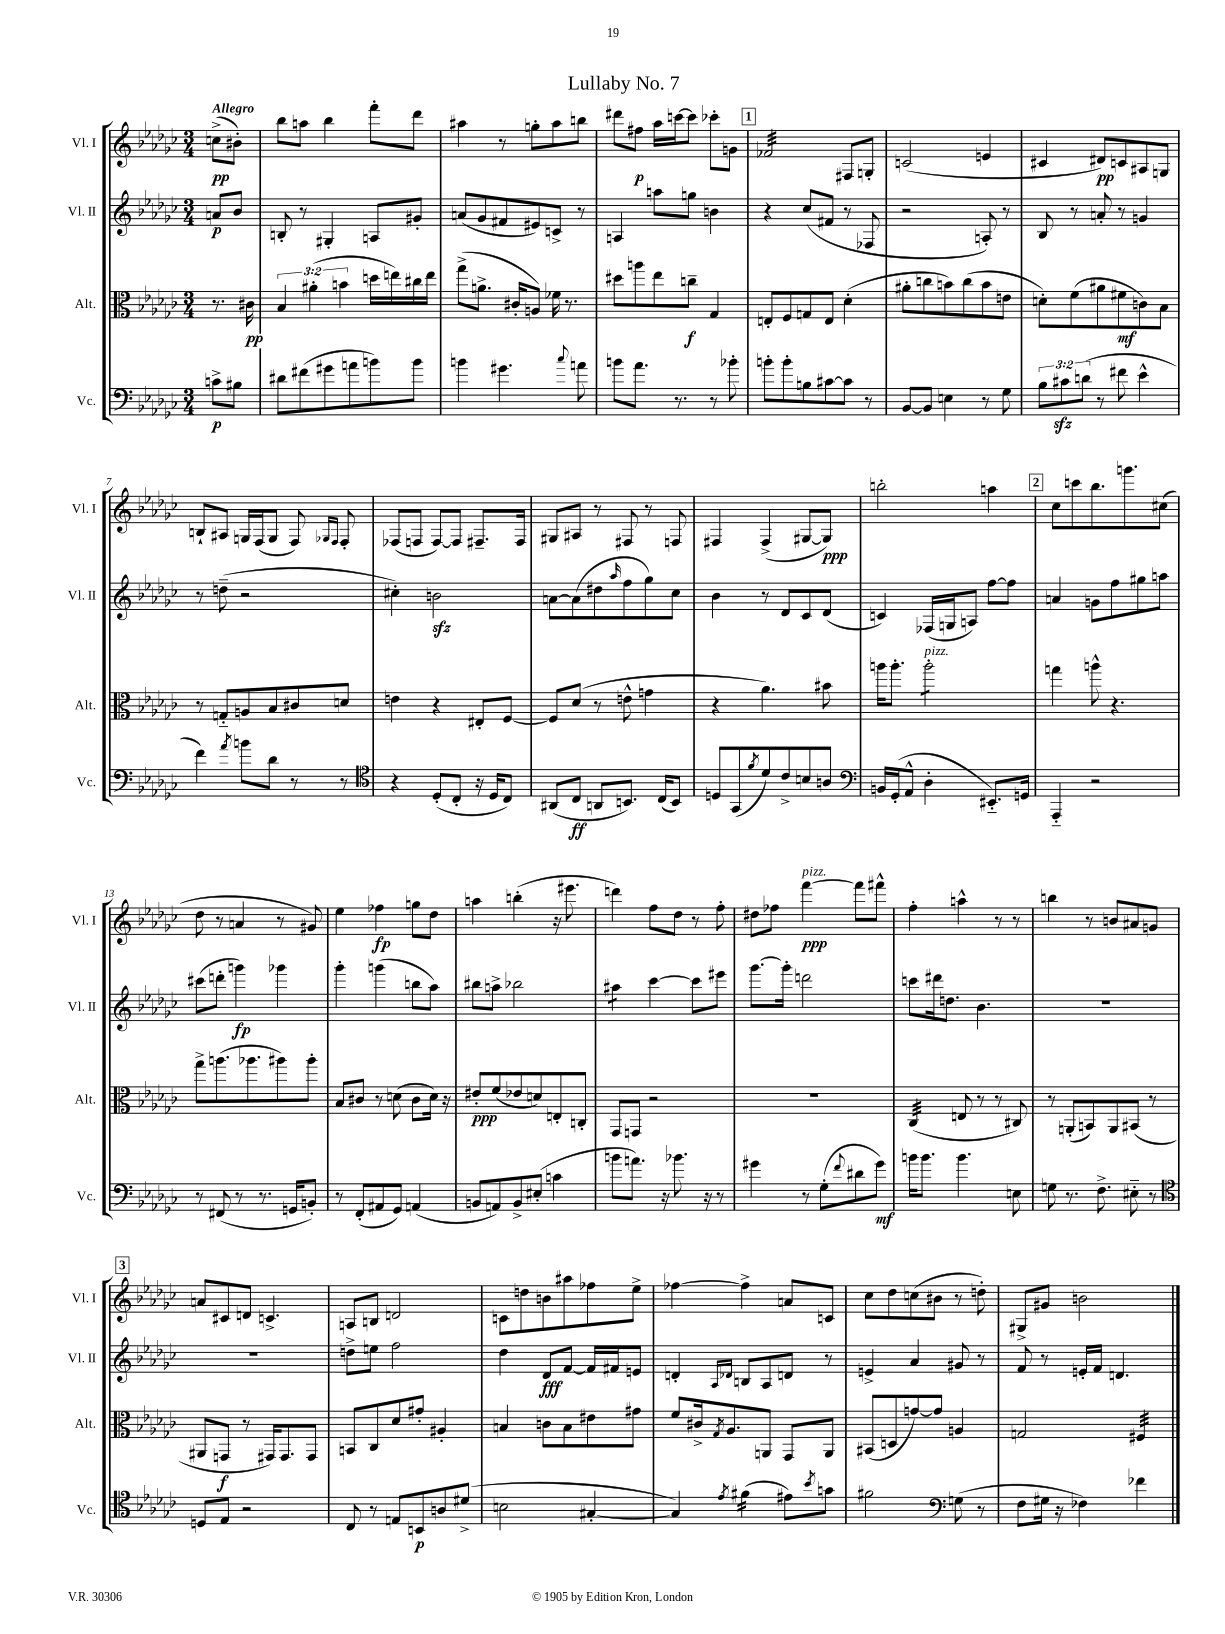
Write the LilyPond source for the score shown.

\header { title = "Lullaby No. 7" }
<<
\new StaffGroup <<
\new Staff = "s0" \with { instrumentName = "Vl. I" shortInstrumentName = "Vl. I" } {
    \clef treble \key ges \major \numericTimeSignature \time 3/4 \partial 4 \tempo "Allegro"
    c''8->\pp( bis'8-.) |
    bes''8 a''8 bes''4 f'''8-. des'''8 |
    ais''4 r8 g''8-. ais''8 b''8 |
    dis'''8 fis''8\p aes''16 c'''16~ c'''8 ces'''8-. g'8 |
    \mark \markup { \box "1" } fes'2:32 fis8 g8-. |
    c'2( e'4 |
    cis'4 dis'8\pp) c'8 ais8 g8 |
    b8-! ais8 g16 f16( g8 f8) \grace { ges16 f16 } f8-. |
    fes8( f8 f8~) f8 fis8.-- fis16 |
    gis8 ais8 r8 fis8 r8 f8 |
    fis4 fis4->( gis8~ gis8\ppp) |
    b''2-. a''4 |
    \mark \markup { \box "2" } ces''8 c'''8 bes''8. g'''8. cis''8( |
    des''8 r8 a'4 r8 gis'8) |
    ees''4 fes''4\fp g''8 des''8 |
    a''4 b''4-.( r16 eis'''8. |
    d'''4) f''8 des''8 r8 f''8-. |
    dis''8 fes''8 f'''4~\ppp^\markup { \italic "pizz." } f'''8 fis'''8-^ |
    f''4-. a''4-^ r8 r8 |
    b''4 r8 b'8 ais'8 g'8 |
    \mark \markup { \box "3" } a'8 cis'8 d'8 c'4.-> |
    a8 b8 d'2 |
    c'8 d''8 b'8 ais''8 fes''8 ees''8-> |
    fes''4~ fes''4-> a'8 c'8 |
    ces''8 des''8 c''8( bis'8 r8 d''8-.) |
    gis8-> gis'8 b'2 \bar "|." |
}
\new Staff = "s1" \with { instrumentName = "Vl. II" shortInstrumentName = "Vl. II" } {
    \clef treble \key ges \major \numericTimeSignature \time 3/4 \partial 4
    a'8\p bes'8 |
    b8-. r8 gis4-. a8 gis'8-. |
    a'8( ges'8 fis'8 eis'8) c'8-> r8 |
    a4 a''8 g''8 b'4 |
    \mark \markup { \box "1" } r4 ces''8( fis'8 r8 fes8 |
    r2 a8-.) r8 |
    bes8 r8 a'8-. r8 g'4 |
    r8 d''8--( r2 |
    cis''4-.) b'2\sfz |
    a'8~ a'8( dis''8 \grace { aes''16 } f''8 ges''8) ces''8 |
    bes'4 r8 des'8 ces'8 des'8( |
    c'4) fes16( g16 a8) f''8~ f''8 |
    \mark \markup { \box "2" } a'4 g'8 f''8 gis''8 a''8 |
    cis'''8( d'''8-. g'''4\fp) ges'''4 |
    ges'''4-. g'''4( b''8 aes''8) |
    bis''8 a''8-> bes''2 |
    ais''4:8 ces'''4~ ces'''8 eis'''8 |
    ges'''8.~ ges'''16-. d'''2 |
    c'''8 dis'''16 d''8. bes'4. |
    R2. |
    \mark \markup { \box "3" } R2. |
    d''8-> e''8 f''2 |
    des''4 des'8\fff f'8~ f'16 fis'16 e'8 |
    d'4-. \grace { aes16 des'16 } b8 aes8 d'8 r8 |
    e'4-> aes'4 gis'8 r8 |
    f'8 r8 e'16-. f'16 d'4. \bar "|." |
}
\new Staff = "s2" \with { instrumentName = "Alt." shortInstrumentName = "Alt." } {
    \clef alto \key ges \major \numericTimeSignature \time 3/4 \override Staff.TupletNumber.text = #tuplet-number::calc-fraction-text \partial 4
    r8. cis'16\pp |
    \tuplet 3/2 { bes4 ais'4-.( b'4 } d''16 e''16) cis''16 e''16 |
    ges''8->( a'8.-> cis'16-. a8) fes'16 r8. |
    dis''8 a''8 ees''8 c''8--\f ges4 |
    \mark \markup { \box "1" } e8-. f8 g8 e8 des'4-.( |
    ais'8-. c''8 b'8) c''8( b'8 e'8 |
    d'8-.) f'8( ais'8 fis'8\mf c'8) bes8 |
    r8 g8-_ a8 bes8 cis'8 d'8 |
    e'4 r4 eis8-. f8~ |
    f8 des'8( r8 e'8-^ g'4 |
    r4 aes'4.) bis'8 |
    a''16 a''8.-. a''2:8-.^\markup { \italic "pizz." } |
    \mark \markup { \box "2" } g''4 a''8-^ r4. |
    ges''8-> a''8.( aes''8. ais''8) ais''8-. |
    bes8 cis'8 r8 d'8( cis'8 d'16) r16 |
    eis'8-.\ppp f'8( ees'8 d'8) e8-. c8-. |
    ges,8 g,8 r2 |
    R2. |
    ces4:32( e8 r8 r8 cis8) |
    r8 a,8-.( b,8) a,8 bis,8( r8 |
    \mark \markup { \box "3" } ais,8 g,8\f r8 gis,16) gis,8. gis,8 |
    b,8 ces8 des'8 gis'8-. ais4-. |
    b4 c'8 b8 eis'8 gis'8 |
    f'8 cis'16-> \acciaccatura { ges8 } aes8. a,8 ges,8 a,8 |
    bis,8( d8 g'8~) g'8 a4 |
    g2 fis4:32 \bar "|." |
}
\new Staff = "s3" \with { instrumentName = "Vc." shortInstrumentName = "Vc." } {
    \clef bass \key ges \major \numericTimeSignature \time 3/4 \override Staff.TupletNumber.text = #tuplet-number::calc-fraction-text \partial 4
    c'8->\p bis8 |
    dis'8 fis'8( gis'8 a'8 b'8) b'8 |
    b'4 gis'4. \appoggiatura { ces''8 } a'8 |
    b'8 aes'8. r8. r8 bes'8-. |
    \mark \markup { \box "1" } b'8-. b'8-. b8 cis'8~ cis'8 r8 |
    bes,8~ bes,8 e4 r8 ges8 |
    \tuplet 3/2 { bes8 cis'8\sfz d'8( } r8 fis'8 ees'4-^ |
    f'4) \acciaccatura { aes'8 } b'8 des'8 r8 r8 |
    \clef tenor r4 des8-.( ces8-. r16 des16 ces8) |
    ais,8( ces8\ff a,8 b,8.) ces16( b,8) |
    d8 ges,8( \acciaccatura { f'8 } des'8) ces'8-> b8 a8 |
    \clef bass b,16 ges,16-.( aes,8-^ des4-. eis,8.-_) g,16 |
    \mark \markup { \box "2" } aes,,4-_ r2 |
    r8 fis,8( r8 r8. g,16 b,8-.) |
    r8 f,8-.( ais,8 ges,8) a,4( |
    b,8 a,8) b,8-> eis8-.( c'4 |
    b'8 a'8.) r16 bes'8. r16 r8 |
    gis'4 r8 ges8-.( \appoggiatura { f'8 } dis'8 gis'8\mf) |
    b'16 b'8. b'4. e8 |
    g8 r8. f8.-> eis8-_ r8 |
    \mark \markup { \box "3" } \clef tenor d8 ees8 r2 |
    ces8 r8 e8 b,8\p a8 dis'8->( |
    b2 gis4~-. |
    gis4) \acciaccatura { ees'8 } fis'4:16( eis'8) \acciaccatura { bes'8 } g'8 |
    fis'2 \clef bass g8( r8 |
    f8 gis16 r16 fes4) fes'4 \bar "|." |
}
>>
>>
